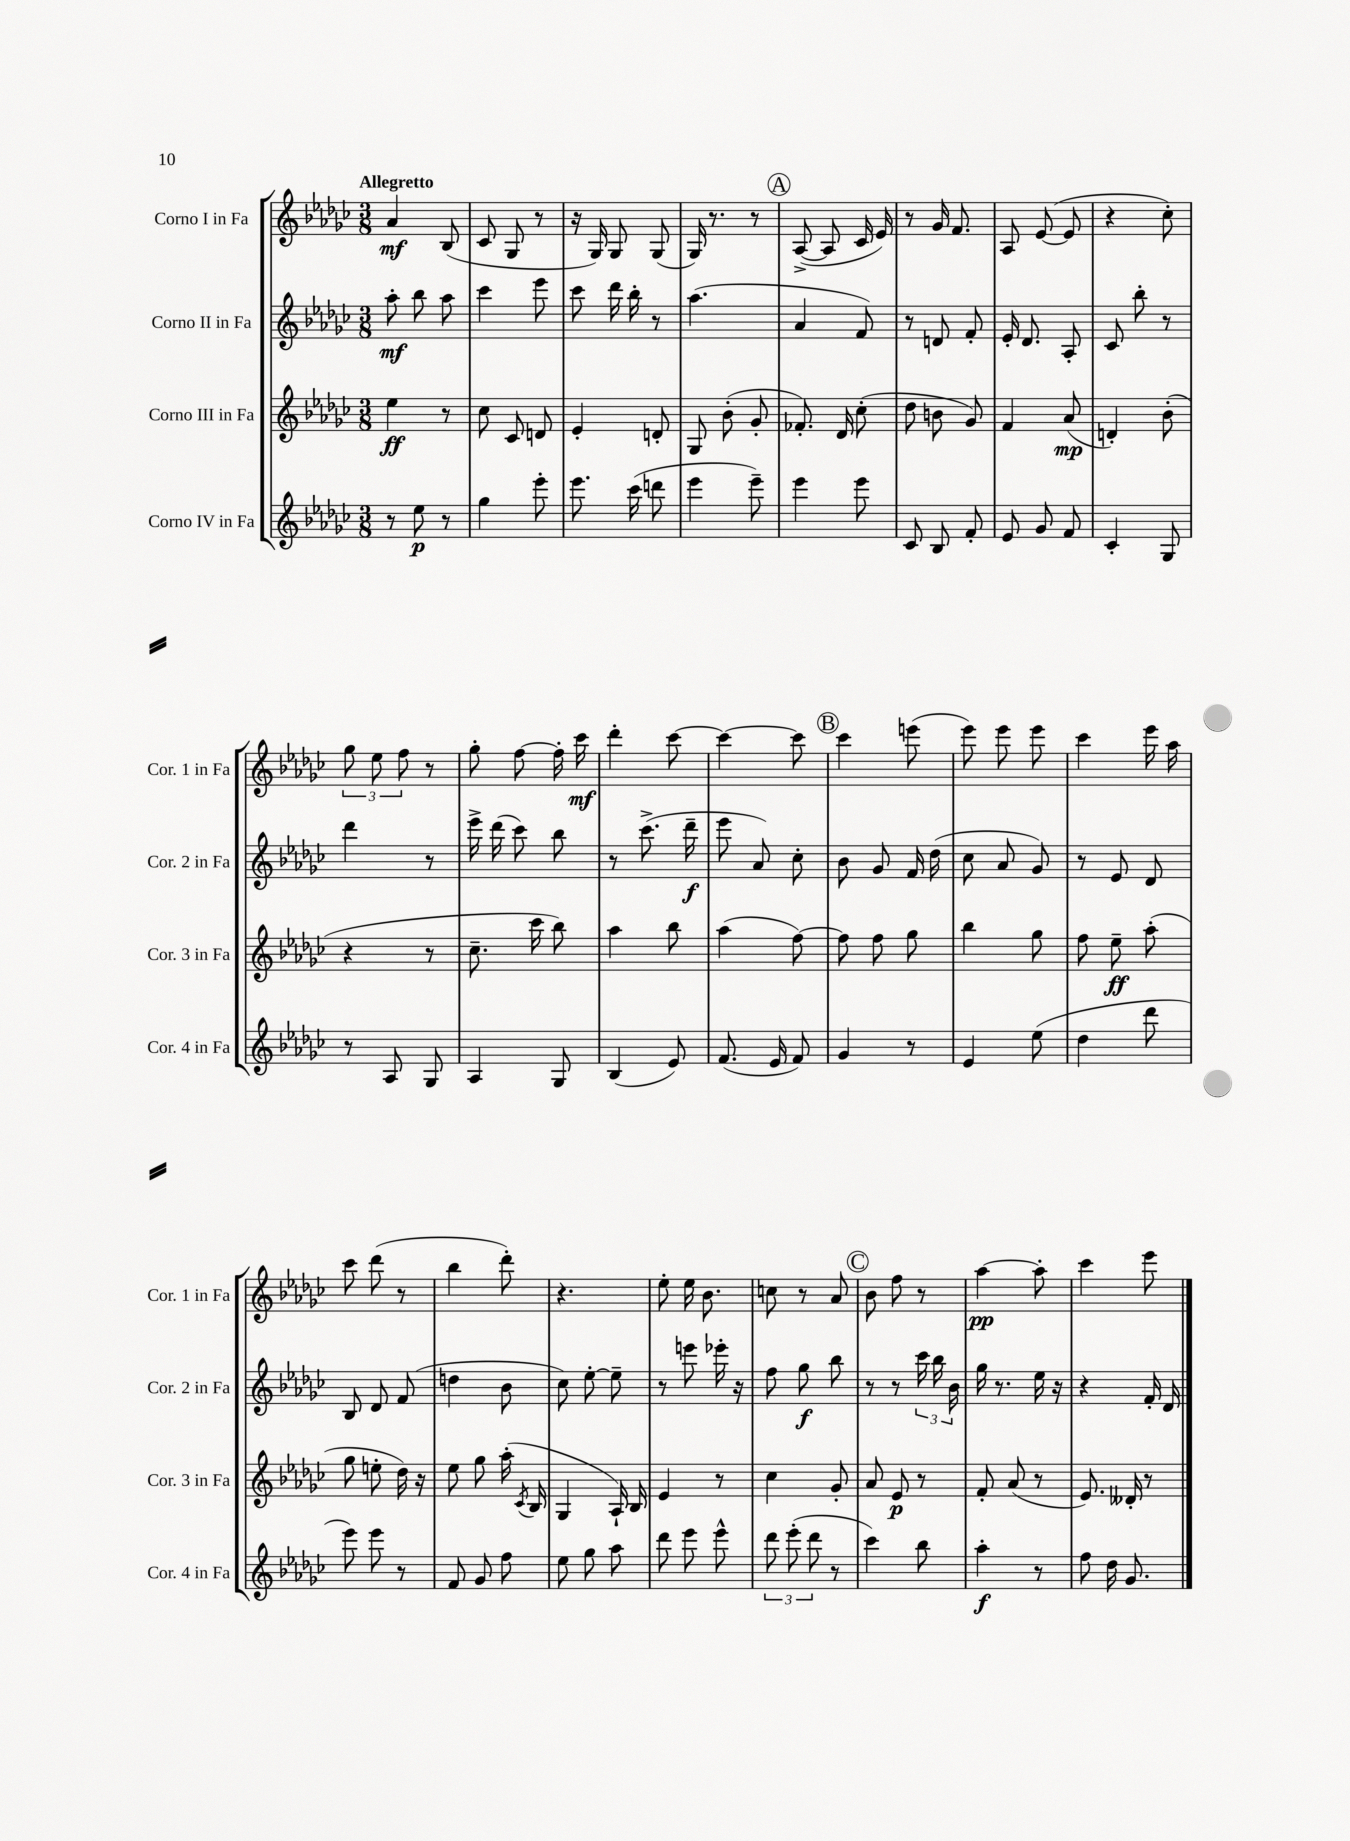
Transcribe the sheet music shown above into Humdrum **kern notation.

**kern	**kern	**kern	**kern
*staff4	*staff3	*staff2	*staff1
*clefG2	*clefG2	*clefG2	*clefG2
*k[b-e-a-d-g-c-]	*k[b-e-a-d-g-c-]	*k[b-e-a-d-g-c-]	*k[b-e-a-d-g-c-]
*M3/8	*M3/8	*M3/8	*M3/8
8r	4ee-	8aa-'	4a-
8ee-	.	8bb-	.
8r	8r	8aa-	(8B-
=	=	=	=
4gg-	8cc-	4ccc-	8c-
.	8c-	.	8G-
8eee-'	8d	8eee-	8r
=	=	=	=
8.eee-	4e-'	8ccc-	16r
.	.	.	16G-)
.	.	16ddd-	8G-
(16ccc-	.	16bb-'	.
8ddd	8d'	8r	(8G-
=	=	=	=
4eee-	8G-	(4.aa-	16G-)
.	.	.	8.r
.	(8b-'	.	.
8eee-~)	8g-'	.	8r
=	=	=	=
4eee-	8.f-')	4a-	([8A-^
.	.	.	8A-]
.	16d-	.	.
8eee-	(8cc-'	8f)	16c-
.	.	.	16e-)
=	=	=	=
8c-	8dd-	8r	8r
8B-	8b	8d	16g-
.	.	.	8.f
8f'	8g-)	8f'	.
=	=	=	=
8e-	4f	16e-'	8A-
.	.	8.d-	.
8g-	.	.	([8e-
8f	(8a-	8A-'	8e-]
=	=	=	=
4c-'	4d')	8c-	4r
.	.	8bb-'	.
8G-	(8b-'	8r	8cc-')
=	=	=	=
8r	4r	4ddd-	12gg-
.	.	.	12ee-
8A-	.	.	.
.	.	.	12ff
8G-	8r	8r	8r
=	=	=	=
4A-	8.cc-~	16eee-^	8gg-'
.	.	(16ddd-	.
.	.	8ccc-)	[8ff
.	16ccc-	.	.
8G-	8bb-)	8bb-	16ff']
.	.	.	16ccc-
=	=	=	=
(4B-	4aa-	8r	4ddd-'
.	.	(8.ccc-^	.
8e-)	8bb-	.	[8ccc-
.	.	16ddd-~	.
=	=	=	=
(8.f	(4aa-	8eee-	4ccc-_
.	.	8a-)	.
16e-	.	.	.
8f)	[8ff)	8cc-'	8ccc-]
=	=	=	=
4g-	8ff]	8b-	4ccc-
.	8ff	8g-	.
8r	8gg-	16f	(8eee
.	.	(16dd-	.
=	=	=	=
4e-	4bb-	8cc-	8eee-)
.	.	8a-	8eee-
(8ee-	8gg-	8g-)	8eee-
=	=	=	=
4dd-	8ff	8r	4ccc-
.	8ee-~	8e-	.
8ddd-	(8aa-'	8d-	16eee-
.	.	.	16aa-
=	=	=	=
8eee-)	8gg-	8B-	8ccc-
8eee-	8ee'	8d-	(8ddd-
8r	16dd-)	(8f	8r
.	16r	.	.
=	=	=	=
8f	8ee-	4dd	4bb-
8g-	8gg-	.	.
8ff	(16aa-'	8b-	8ddd-')
.	8qc-	.	.
.	16B-	.	.
=	=	=	=
8ee-	4G-	8cc-)	4.r
8gg-	.	[8ee-'	.
8aa-	16A-`)	8ee-~]	.
.	16B-	.	.
=	=	=	=
8ddd-	4e-	8r	8ee-'
8eee-	.	8eee	16ee-
.	.	.	8.b-
8eee-^^	8r	16eee-'	.
.	.	16r	.
=	=	=	=
12ddd-	4cc-	8ff	8cc
(12eee-'	.	.	.
.	.	8gg-	8r
12ddd-	.	.	.
8r	8g-'	8bb-	8a-
=	=	=	=
4ccc-)	8a-	8r	8b-
.	8e-	8r	8ff
8bb-	8r	24ccc-	8r
.	.	24bb-	.
.	.	24b-	.
=	=	=	=
4aa-'	8f'	16gg-	[4aa-
.	.	8.r	.
.	(8a-	.	.
8r	8r	16ee-	8aa-']
.	.	16r	.
=	=	=	=
8ff	8.e-)	4r	4ccc-
16dd-	.	.	.
8.g-	16d--'	.	.
.	8r	16f'	8eee-
.	.	16d-	.
==	==	==	==
*-	*-	*-	*-
